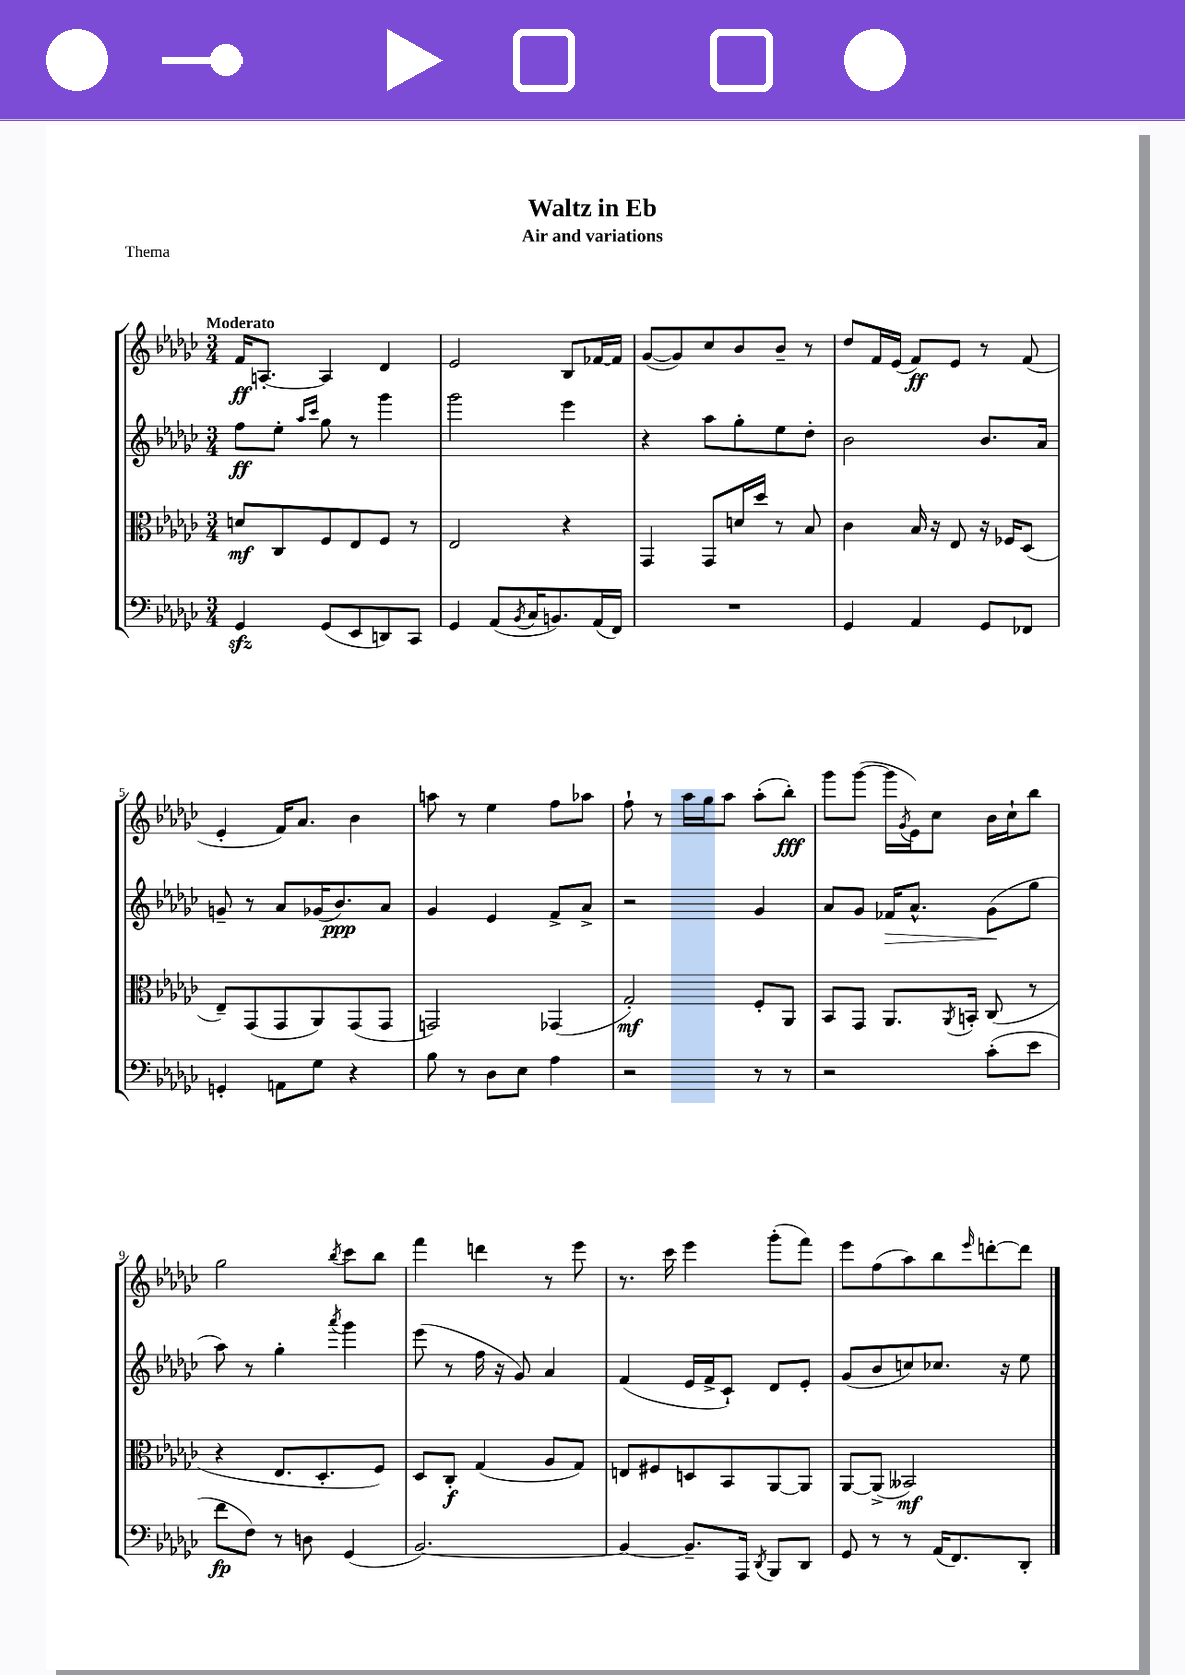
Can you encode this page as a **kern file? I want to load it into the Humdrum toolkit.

**kern	**kern	**kern	**kern
*staff4	*staff3	*staff2	*staff1
*clefF4	*clefC3	*clefG2	*clefG2
*k[b-e-a-d-g-c-]	*k[b-e-a-d-g-c-]	*k[b-e-a-d-g-c-]	*k[b-e-a-d-g-c-]
*M3/4	*M3/4	*M3/4	*M3/4
4GG-/	8d/L	8ff\L	16f/LK
.	.	.	[8.A'/J
.	8C-/	8ee-'\J	.
.	.	16qqaa-/LL	.
.	.	16qqccc-/JJ	.
(8GG-/L	8F/	8gg-\	4A/]
8EE-/	8E-/	8r	.
8DD/)	8F/J	4ggg-\	4d-/
8CC-/J	8r	.	.
=	=	=	=
4GG-/	2E-/	2ggg-\	2e-/
(8AA-/L	.	.	.
8qBB-/	.	.	.
16C-/K	.	.	.
8.BB/)	.	.	.
.	4r	4eee-\	8B-/L
(16AA-/L	.	.	[16f-/L
16FF/JJ)	.	.	16f-/]JJ
=	=	=	=
2.r	4GG-/	4r	([8g-/L
.	.	.	8g-/])
.	8GG-/L	8aa-\L	8cc-/
.	16d/L	8gg-'\	8b-/
.	16dd-/JJ	.	.
.	8r	8ee-\	8b-~/J
.	8B-/	8dd-'\J	8r
=	=	=	=
4GG-/	4c-\	2b-\	8dd-/L
.	.	.	16f/L
.	.	.	(16e-/JJ
4AA-/	16B-/	.	8f/L)
.	16r	.	.
.	8E-/	.	8e-/J
8GG-/L	16r	8.b-/L	8r
.	16F-/LK	.	.
8FF-/J	(8D-/J	.	(8f/
.	.	16a-/Jk	.
=	=	=	=
4GG'/	8E-~/L)	8g~/	4e-'/
.	(8GG-/	8r	.
8AA\L	8GG-/	8a-/L	16f/LK)
.	.	.	8.a-/J
8G-\J	8AA-/)	(16g-/K	.
.	.	8.b-/)	.
4r	(8GG-/	.	4b-\
.	8GG-/J	8a-/J	.
=	=	=	=
8B-\	2GG/)	4g-/	8aa\
8r	.	.	8r
8D-\L	.	4e-/	4ee-\
8E-\J	.	.	.
4A-\	(4GG-/	8f^/L	8ff\L
.	.	8a-^/J	8aa-\J
=	=	=	=
2r	2G-'/)	2r	8ff`\
.	.	.	8r
.	.	.	16aa-\LL
.	.	.	16gg-\J
.	.	.	8aa-\J
8r	8F'/L	4g-/	(8aa-'\L
8r	8AA-/J	.	8bb-'\J)
=	=	=	=
2r	8BB-/L	8a-/L	8ggg-\L
.	8GG-/J	8g-/J	([8ggg-\J
.	8.AA-/L	16f-/LK	16ggg-\]LL
.	.	.	8qg-/
.	.	8.a-^^/J	16e-\J)
.	.	.	8cc-\J
.	8qAA-/	.	.
.	16BB'/Jk	.	.
(8c-'\L	(8C-/	(8g-\L	16b-\LL
.	.	.	16cc-`\J
8e-\J	8r	8gg-\J	8bb-\J
=	=	=	=
8f\L	4r	8aa-\)	2gg-\
8F\J)	.	8r	.
8r	8.E-/L	4gg-'\	.
8D\	.	.	.
.	8.D-'/	.	.
.	.	8qaaa-/	8qbb-/
(4GG-/	.	4ggg-\	8ccc-\L
.	8F/J)	.	8bb-\J
=	=	=	=
[2.BB-/)	8D-/L	(8eee-\	4fff\
.	8C-'/J	8r	.
.	(4G-/	16ff\	4ddd\
.	.	16r	.
.	.	8g-/)	.
.	8A-/L	4a-/	8r
.	8G-/J)	.	8eee-\
=	=	=	=
4BB-/_	8E/L	(4f/	8.r
.	8F#/	.	.
.	.	.	16ccc-\
8.BB-~/]L	8D/	16e-/LL	4eee-\
.	.	16f^/J	.
.	8BB-/	8c-`/J)	.
16AAA-/Jk	.	.	.
8qDD-/	.	.	.
8BBB-/L	[8AA-/	8d-/L	(8ggg-'\L
8DD-/J	8AA-/]J	8e-'/J	8fff\J)
=	=	=	=
8GG-/	[8AA-/L	(8g-/L	8eee-\L
8r	(8AA-^/]J	8b-/	(8ff\
8r	2BB--/)	8cc/)	8aa-\)
(16AA-/LK	.	8.cc-/J	8bb-\
8.FF/)	.	.	.
.	.	.	16qqeee-/
.	.	.	[8ddd'\
.	.	16r	.
8DD-'/J	.	8ee-\	8ddd\]J
==	==	==	==
*-	*-	*-	*-
